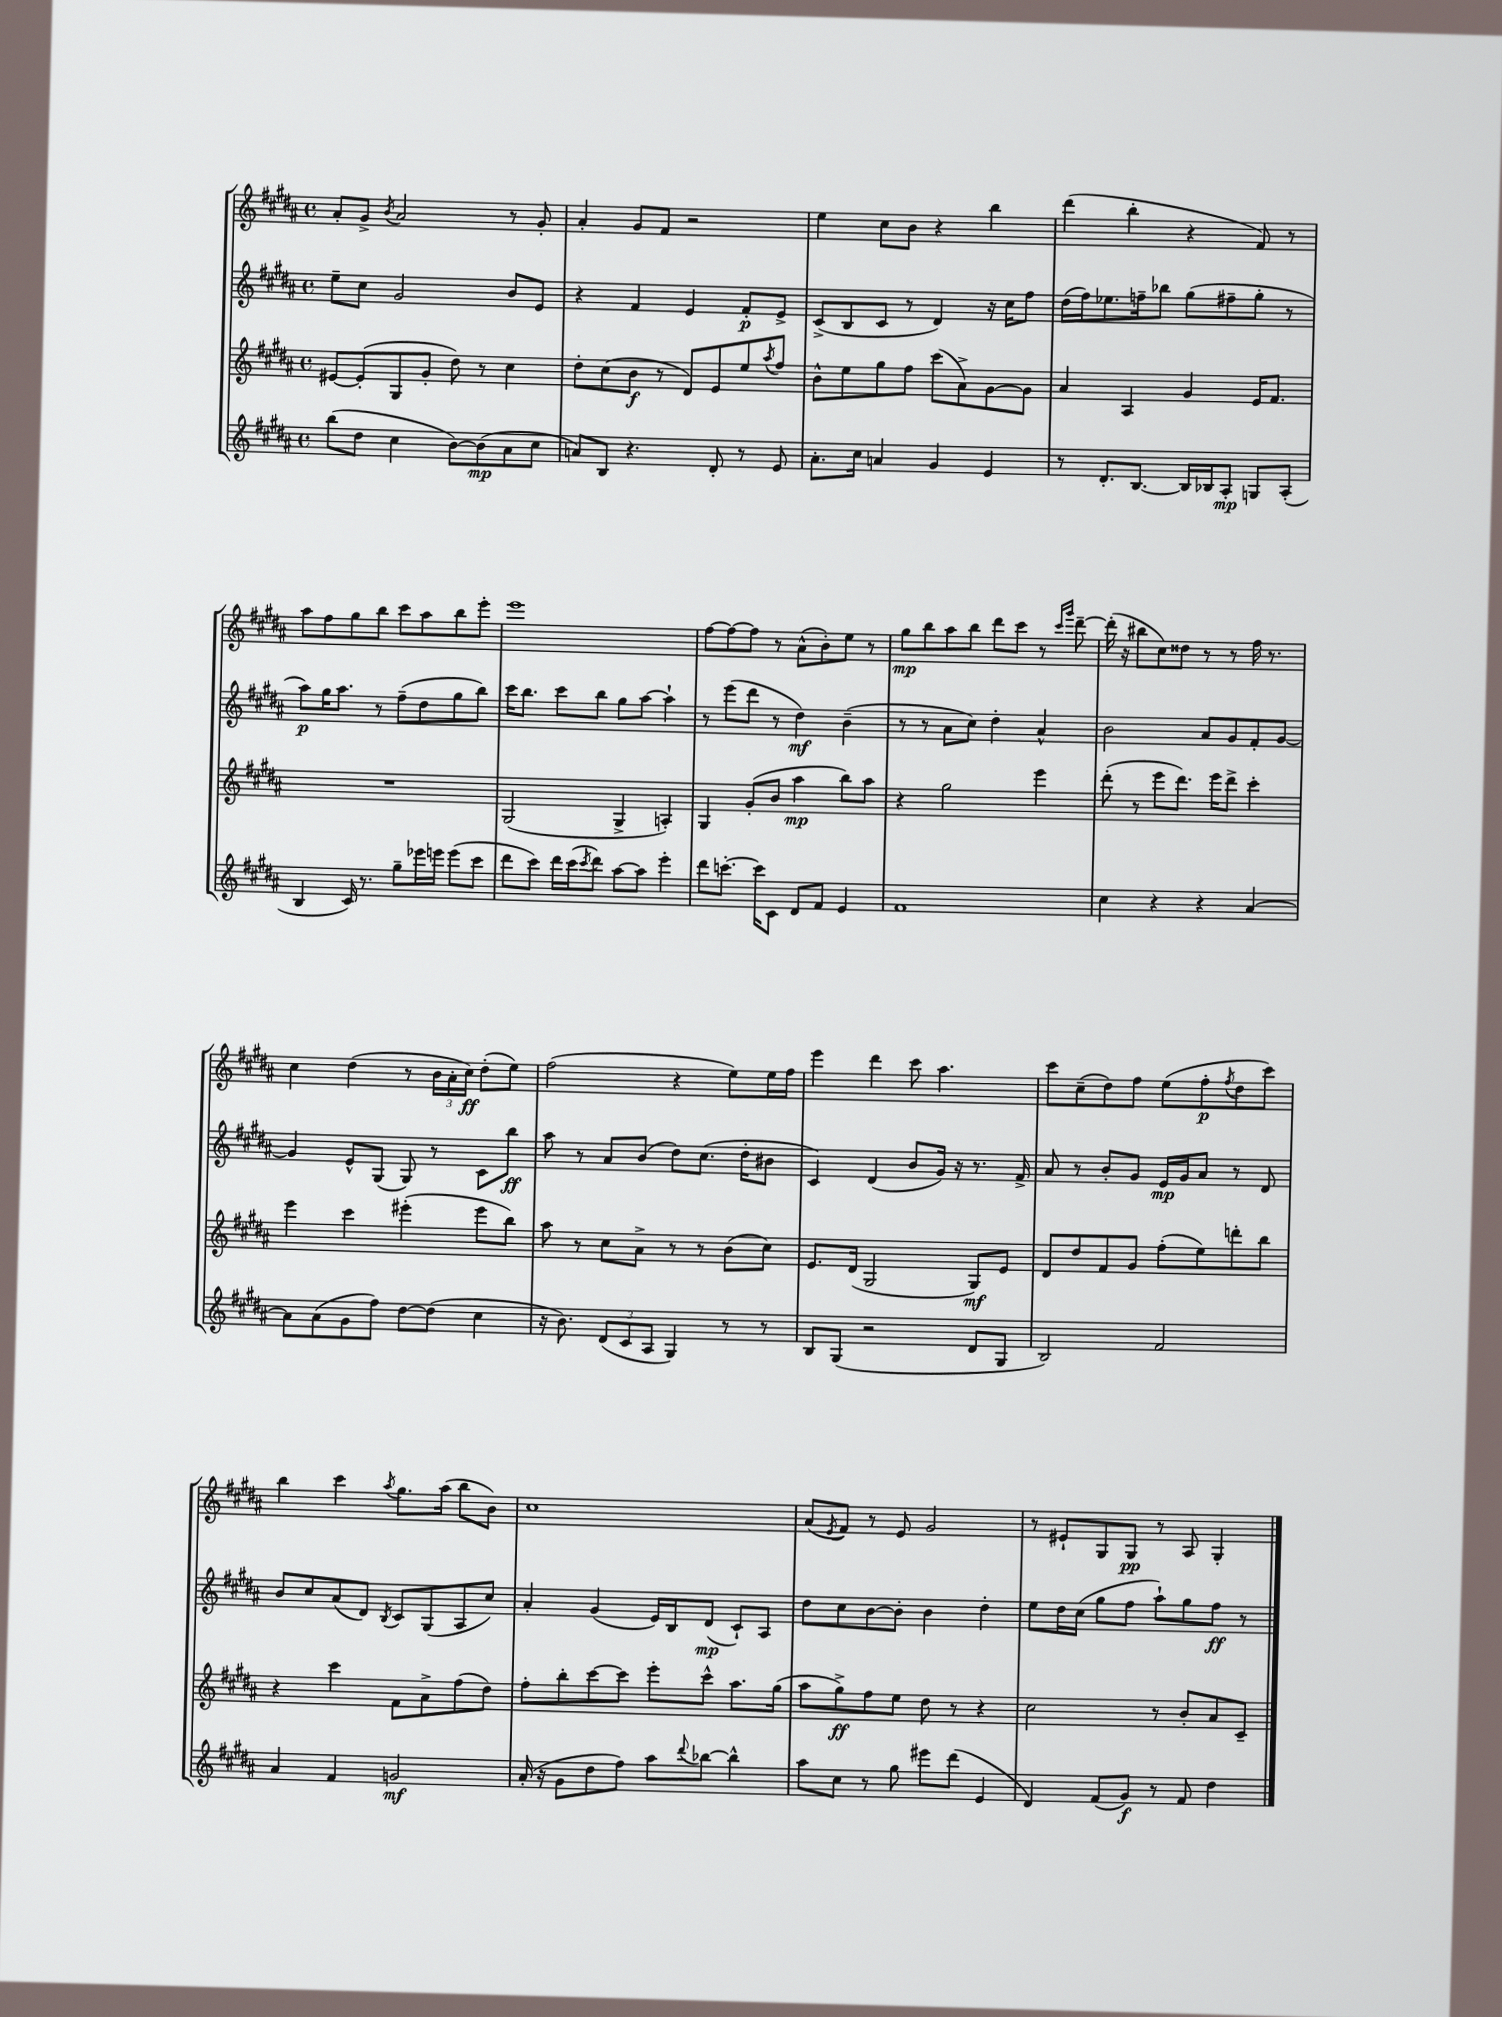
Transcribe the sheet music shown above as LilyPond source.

<<
\new StaffGroup <<
\new Staff = "s0" {
    \clef treble \key b \major \defaultTimeSignature \time 4/4
    ais'8-. gis'8-> \acciaccatura { b'8 } ais'2 r8 gis'8-. |
    ais'4-. gis'8 fis'8 r2 |
    e''4 cis''8 b'8 r4 b''4 |
    dis'''4( b''4-. r4 fis'8) r8 |
    ais''8 fis''8 gis''8 b''8 cis'''8 ais''8 b''8 e'''8-. |
    e'''1 |
    fis''8~ fis''8~ fis''8 r8 ais'8-^( b'8-.) e''8 r8 |
    gis''8\mp b''8 ais''8 b''8 dis'''8 cis'''8 r8 \grace { cis'''16 gis'''16 } dis'''8~-- |
    dis'''16-.( r16 bis''8 cis''8) disis''8 r8 r8 fis''16 r8. |
    cis''4 dis''4( r8 \tuplet 3/2 { b'16 ais'16-. cis''16\ff) } dis''8-.( e''8) |
    fis''2( r4 e''8) e''16 fis''16 |
    e'''4 dis'''4 cis'''8 ais''4. |
    cis'''8 cis''8--( dis''8) fis''8 e''8( fis''8-.\p \acciaccatura { fis''8 } dis''8 cis'''8) |
    b''4 cis'''4 \acciaccatura { ais''8 } gis''8. ais''16( b''8 b'8) |
    cis''1 |
    ais'8( \acciaccatura { e'8 } fis'8) r8 e'8 gis'2 |
    r8 eis'8-! gis8 gis8\pp r8 ais8 gis4-. \bar "|." |
}
\new Staff = "s1" {
    \clef treble \key b \major \defaultTimeSignature \time 4/4
    e''8-- cis''8 gis'2 b'8 e'8 |
    r4 fis'4 e'4 fis'8-.\p e'8-> |
    cis'8->( b8 cis'8 r8 dis'4) r16 cis''16 fis''8 |
    dis''16( fis''16) ees''8. f''16-- bes''8 gis''8( fis''8-- gis''8-. r8 |
    ais''8\p) gis''16 ais''8. r8 fis''8--( dis''8 gis''8 b''8) |
    cis'''16 b''8. cis'''8 b''8 gis''8 ais''8~ ais''4-! |
    r8 e'''8( dis'''8 r8 dis''4\mf) b'4--( |
    r8 r8 ais'8 cis''8) dis''4-. ais'4-^ |
    b'2 ais'8 gis'8 fis'8-. gis'8~ |
    gis'4 e'8-^ gis8( gis8) r8 cis'8 b''8\ff |
    ais''8 r8 ais'8 b'8( dis''8) cis''8.( dis''16-. bis'8 |
    cis'4) dis'4( b'8 gis'16) r16 r8. fis'16-> |
    ais'8 r8 b'8-. gis'8 e'16\mp gis'16 ais'8 r8 dis'8 |
    b'8 cis''8 ais'8( dis'8) \acciaccatura { b8 } cis'8 gis8( ais8 cis''8) |
    ais'4-. gis'4( e'16) b16 dis'8\mp( cis'8-!) ais8 |
    dis''8 cis''8 b'8~ b'8-. b'4 dis''4-. |
    e''8 dis''16 cis''16( gis''8 fis''8 ais''8-!) gis''8 fis''8\ff r8 \bar "|." |
}
\new Staff = "s2" {
    \clef treble \key b \major \defaultTimeSignature \time 4/4
    eis'8~ eis'8-.( gis8 gis'8-. dis''8) r8 cis''4 |
    dis''8-. cis''8( b'8\f r8 dis'8) e'8 e''8 \acciaccatura { ais''8 } fis''8 |
    b'8-^ e''8 gis''8 fis''8 cis'''8( ais'8->) gis'8~ gis'8 |
    ais'4 ais4 gis'4 e'16 fis'8. |
    R1 |
    gis2( gis4-> a4-.) |
    gis4 gis'8-.( b'8 ais''4\mp b''8) ais''8 |
    r4 gis''2 e'''4 |
    dis'''8-.( r8 e'''8 dis'''8.) e'''16 dis'''8-> cis'''4-. |
    e'''4 cis'''4 eis'''4-.( eis'''8 b''8) |
    ais''8 r8 cis''8 ais'8-> r8 r8 b'8( cis''8) |
    e'8. dis'16( gis2 gis8\mf) e'8 |
    dis'8 dis''8 fis'8 gis'8 fis''8-.( e''8) d'''8-. b''8 |
    r4 cis'''4 fis'8 ais'8-> fis''8( dis''8) |
    fis''8-. b''8-. cis'''8~ cis'''8 e'''8-. cis'''8-^ ais''8. gis''16( |
    ais''8 gis''8->\ff) fis''8 e''8 dis''8 r8 r4 |
    cis''2 r8 b'8-. ais'8 cis'8-- \bar "|." |
}
\new Staff = "s3" {
    \clef treble \key b \major \defaultTimeSignature \time 4/4
    b''8( dis''8 cis''4 b'8~) b'8\mp( ais'8 cis''8 |
    a'8) b8 r4. dis'8-. r8 e'8 |
    ais'8.-. cis''16 a'4 gis'4 e'4 |
    r8 dis'8.-. b8.~ b16 bes16 ais8-.\mp g8 ais8-.( |
    b4 cis'16) r8. gis''8-- ees'''16 e'''16 e'''8( cis'''8 |
    dis'''8 cis'''8) dis'''16 cis'''16( \acciaccatura { cis'''8 } dis'''8) ais''8~ ais''8 e'''4-. |
    dis'''8 c'''8.~-. c'''16 cis'8 dis'8 fis'8 e'4 |
    fis'1 |
    cis''4 r4 r4 ais'4~ |
    ais'8 ais'8( gis'8 fis''8) dis''8~ dis''8( cis''4 |
    r16 b'8.) \tuplet 3/2 { dis'8( cis'8 ais8 } gis4) r8 r8 |
    b8 gis8( r2 dis'8 gis8 |
    b2) fis'2 |
    ais'4 fis'4 g'2\mf |
    ais'16-.( r16 gis'8 dis''8 fis''8) ais''8 \appoggiatura { dis'''8 } bes''8~ bes''4-^ |
    ais''8 cis''8 r8 gis''8 eis'''8 dis'''8( e'4 |
    dis'4) fis'8( gis'8\f) r8 fis'8 dis''4 \bar "|." |
}
>>
>>
\layout { \context { \Score \remove "Bar_number_engraver" } }
